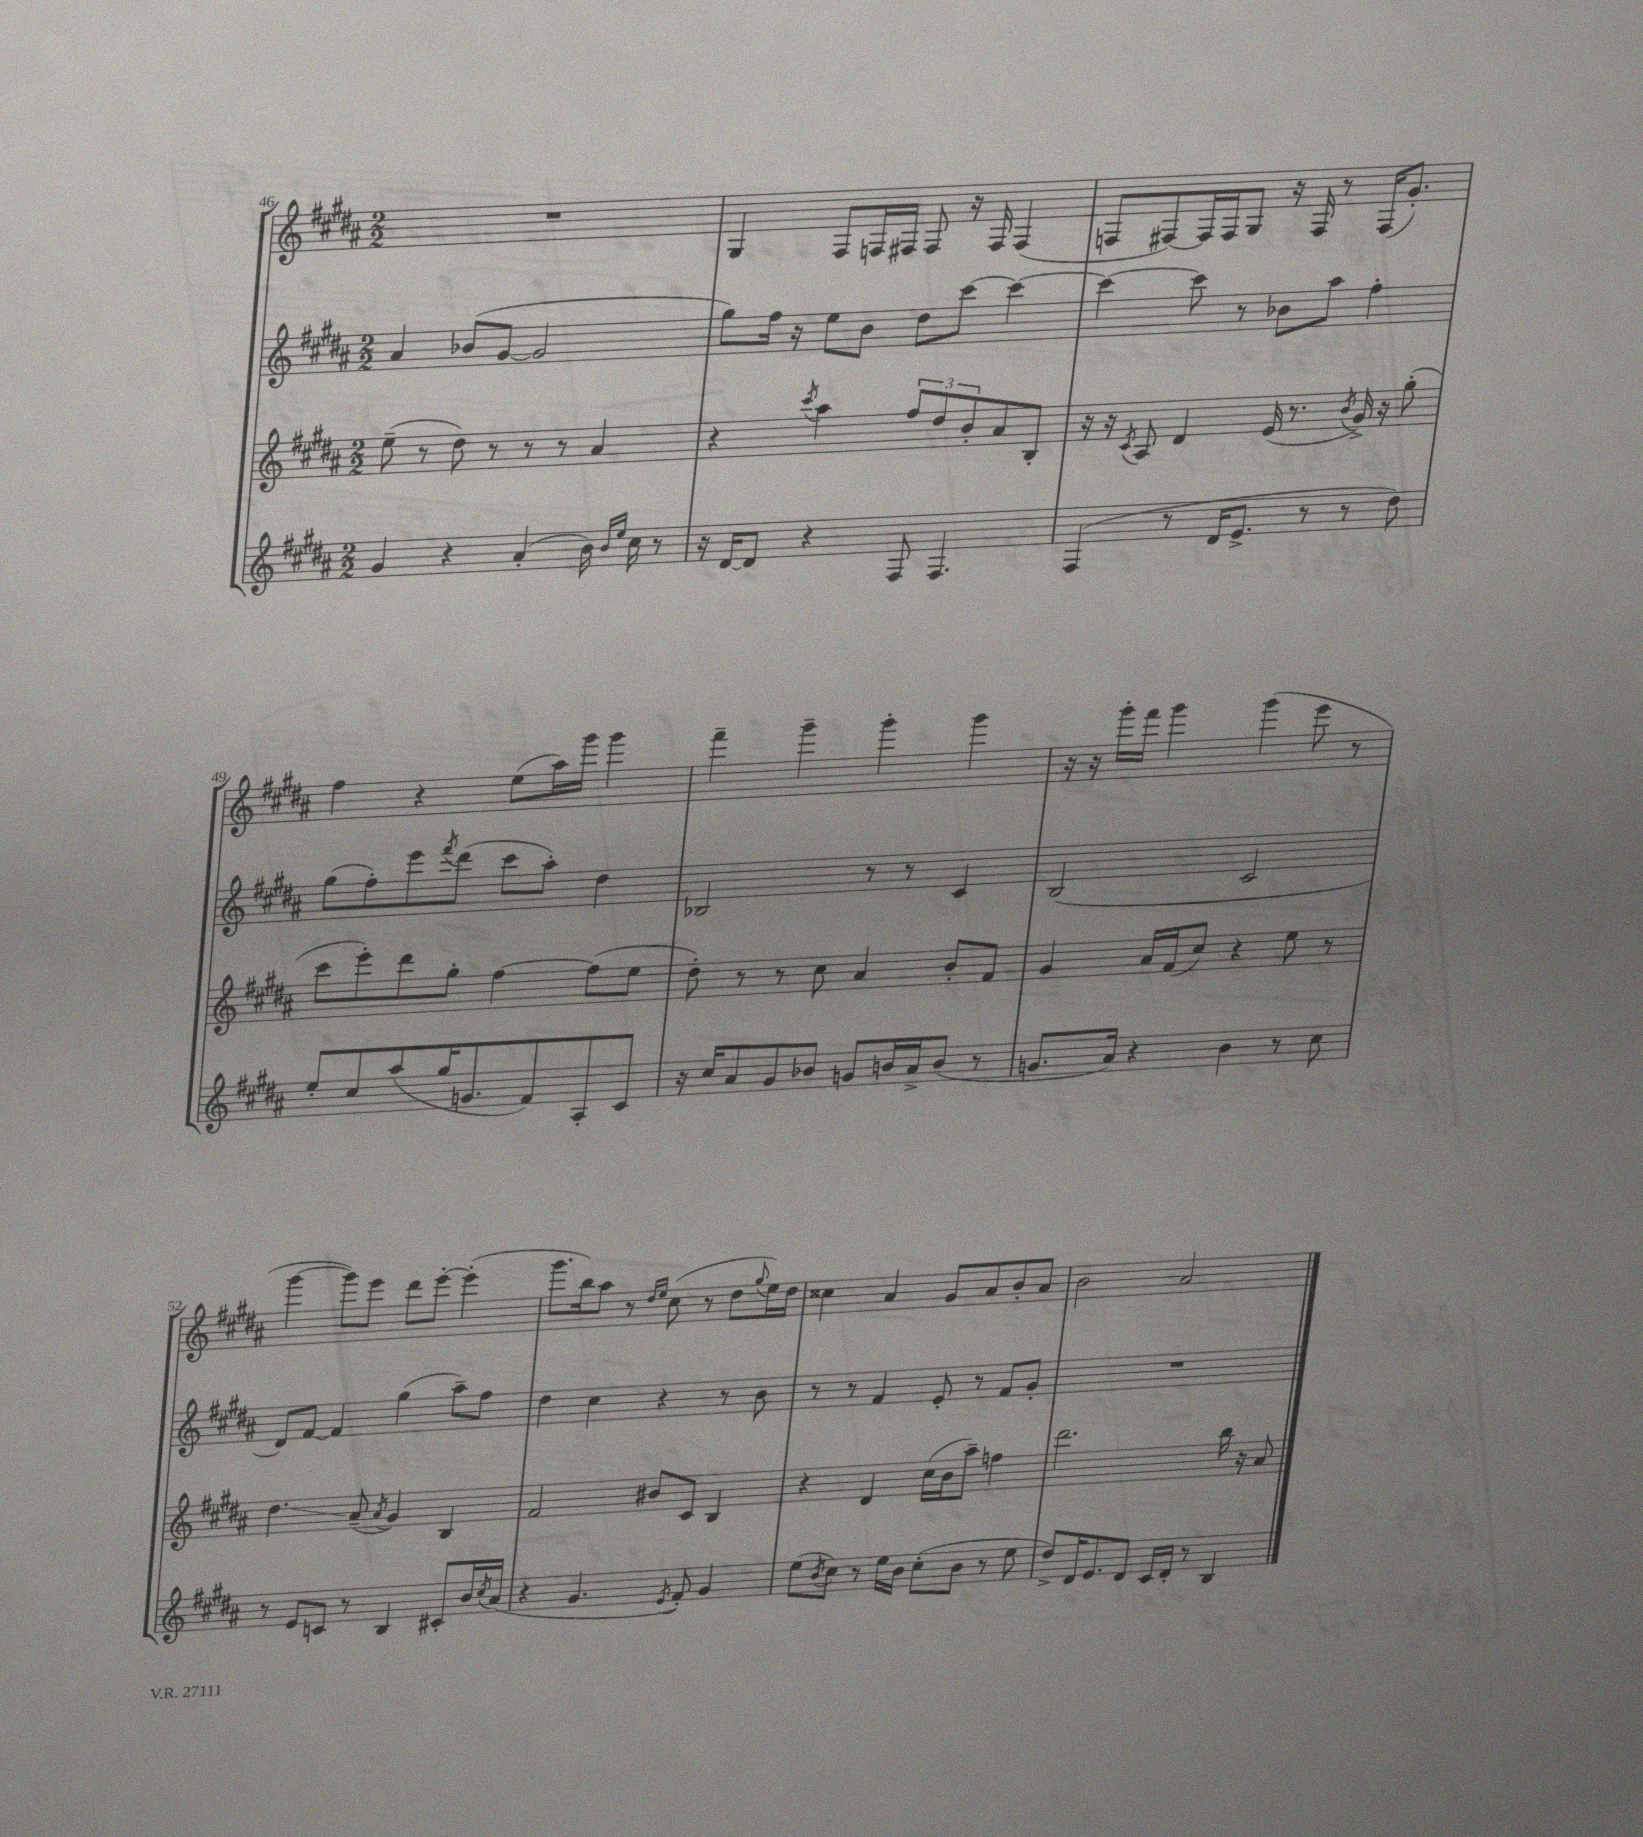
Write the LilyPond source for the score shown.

<<
\new StaffGroup <<
\new Staff = "s0" {
    \clef treble \key b \major \numericTimeSignature \time 2/2
    R1 |
    gis4 fis8 f16 fis16 fis8 r16 fis16 fis4( |
    f8 fis8~) fis16 fis16 gis8 r16 fis16 r8 fis16( gis'8.-.) |
    fis''4 r4 e''8( ais''16) gis'''16 gis'''4 |
    fis'''4-- gis'''4-- gis'''4-. gis'''4 |
    r16 r16 gis'''16-. fis'''16 gis'''4 gis'''4( e'''8 r8 |
    gis'''4~ gis'''8) e'''8 dis'''8 e'''8~-. e'''4-.( |
    gis'''8. b''16) ais''8 r8 \grace { dis''16 e''16 } cis''8( r8 dis''8 \appoggiatura { gis''8 } e''16) dis''16 |
    cisis''4 ais'4 gis'8 ais'8 b'8-. ais'8 |
    b'2 ais'2 \bar "|." |
}
\new Staff = "s1" {
    \clef treble \key b \major \numericTimeSignature \time 2/2
    ais'4 bes'8( gis'8~ gis'2 |
    gis''8) fis''16 r16 e''8 b'8 dis''8 cis'''8~ cis'''4~ |
    cis'''4~ cis'''8 r8 bes'8 ais''8 fis''4-. |
    gis''8( fis''8-.) e'''8 \acciaccatura { fis'''8 } dis'''8( cis'''8 ais''8-.) dis''4 |
    bes2 r8 r8 cis'4 |
    b2( cis'2 |
    dis'8) fis'8~ fis'4 gis''4( ais''8--) fis''8 |
    dis''4 cis''4 r4 r8 b'8 |
    r8 r8 fis'4 e'8-. r8 fis'8 gis'8-. |
    R1 \bar "|." |
}
\new Staff = "s2" {
    \clef treble \key b \major \numericTimeSignature \time 2/2
    e''8--( r8 dis''8) r8 r8 r8 ais'4 |
    r4 \acciaccatura { cis'''8 } ais''4 \tuplet 3/2 { fis''8 dis''8 b'8-. } ais'8 b8-. |
    r16 r16 \acciaccatura { cis'8 } ais8 dis'4 e'16( r8. \acciaccatura { b'8 } gis'16->) r16 gis''8-.( |
    cis'''8 e'''8-.) dis'''8 gis''8-. fis''4~ fis''8( e''8 |
    dis''8-.) r8 r8 cis''8 ais'4 b'8-. fis'8 |
    gis'4 ais'16 fis'16( cis''8) r4 e''8 r8 |
    dis''4.\glissando ais'8--( \acciaccatura { ais'8 } gis'4) b4 |
    fis'2 bis'8 cis'8 b4 |
    r4 dis'4 cis''16( b'16 ais''8--) f''4 |
    dis'''2. b''16 r16 ais'8 \bar "|." |
}
\new Staff = "s3" {
    \clef treble \key b \major \numericTimeSignature \time 2/2
    gis'4 r4 ais'4-.( b'16) \grace { b'16 e''16 } cis''16 r8 |
    r16 dis'16~ dis'8 r4 fis8 fis4. |
    fis4( r8 dis'16 e'8.-> r8 r8 dis''8) |
    e''8-. cis''8 ais''8( gis''16 g'8. fis'8) ais8-. cis'8 |
    r16 cis''16 ais'8 gis'8 bes'8 g'8 b'16 ais'16-> b'8( r8 |
    g'8. ais'16) r4 b'4 r8 cis''8 |
    r8 e'8 c'8 r8 b4 cis'8-. b'16 \acciaccatura { cis''8 } ais'16( |
    r4 gis'4. \acciaccatura { e'8 } fis'8-.) gis'4 |
    e''8( \acciaccatura { b'8 } cis''8) r8 e''16 b'16 cis''8-.( b'8 r8 e''8 |
    dis''8->) dis'16 e'8. dis'8 cis'16 dis'16-. r8 b4 \bar "|." |
}
>>
>>
\layout { \context { \Score currentBarNumber = #46 } }
